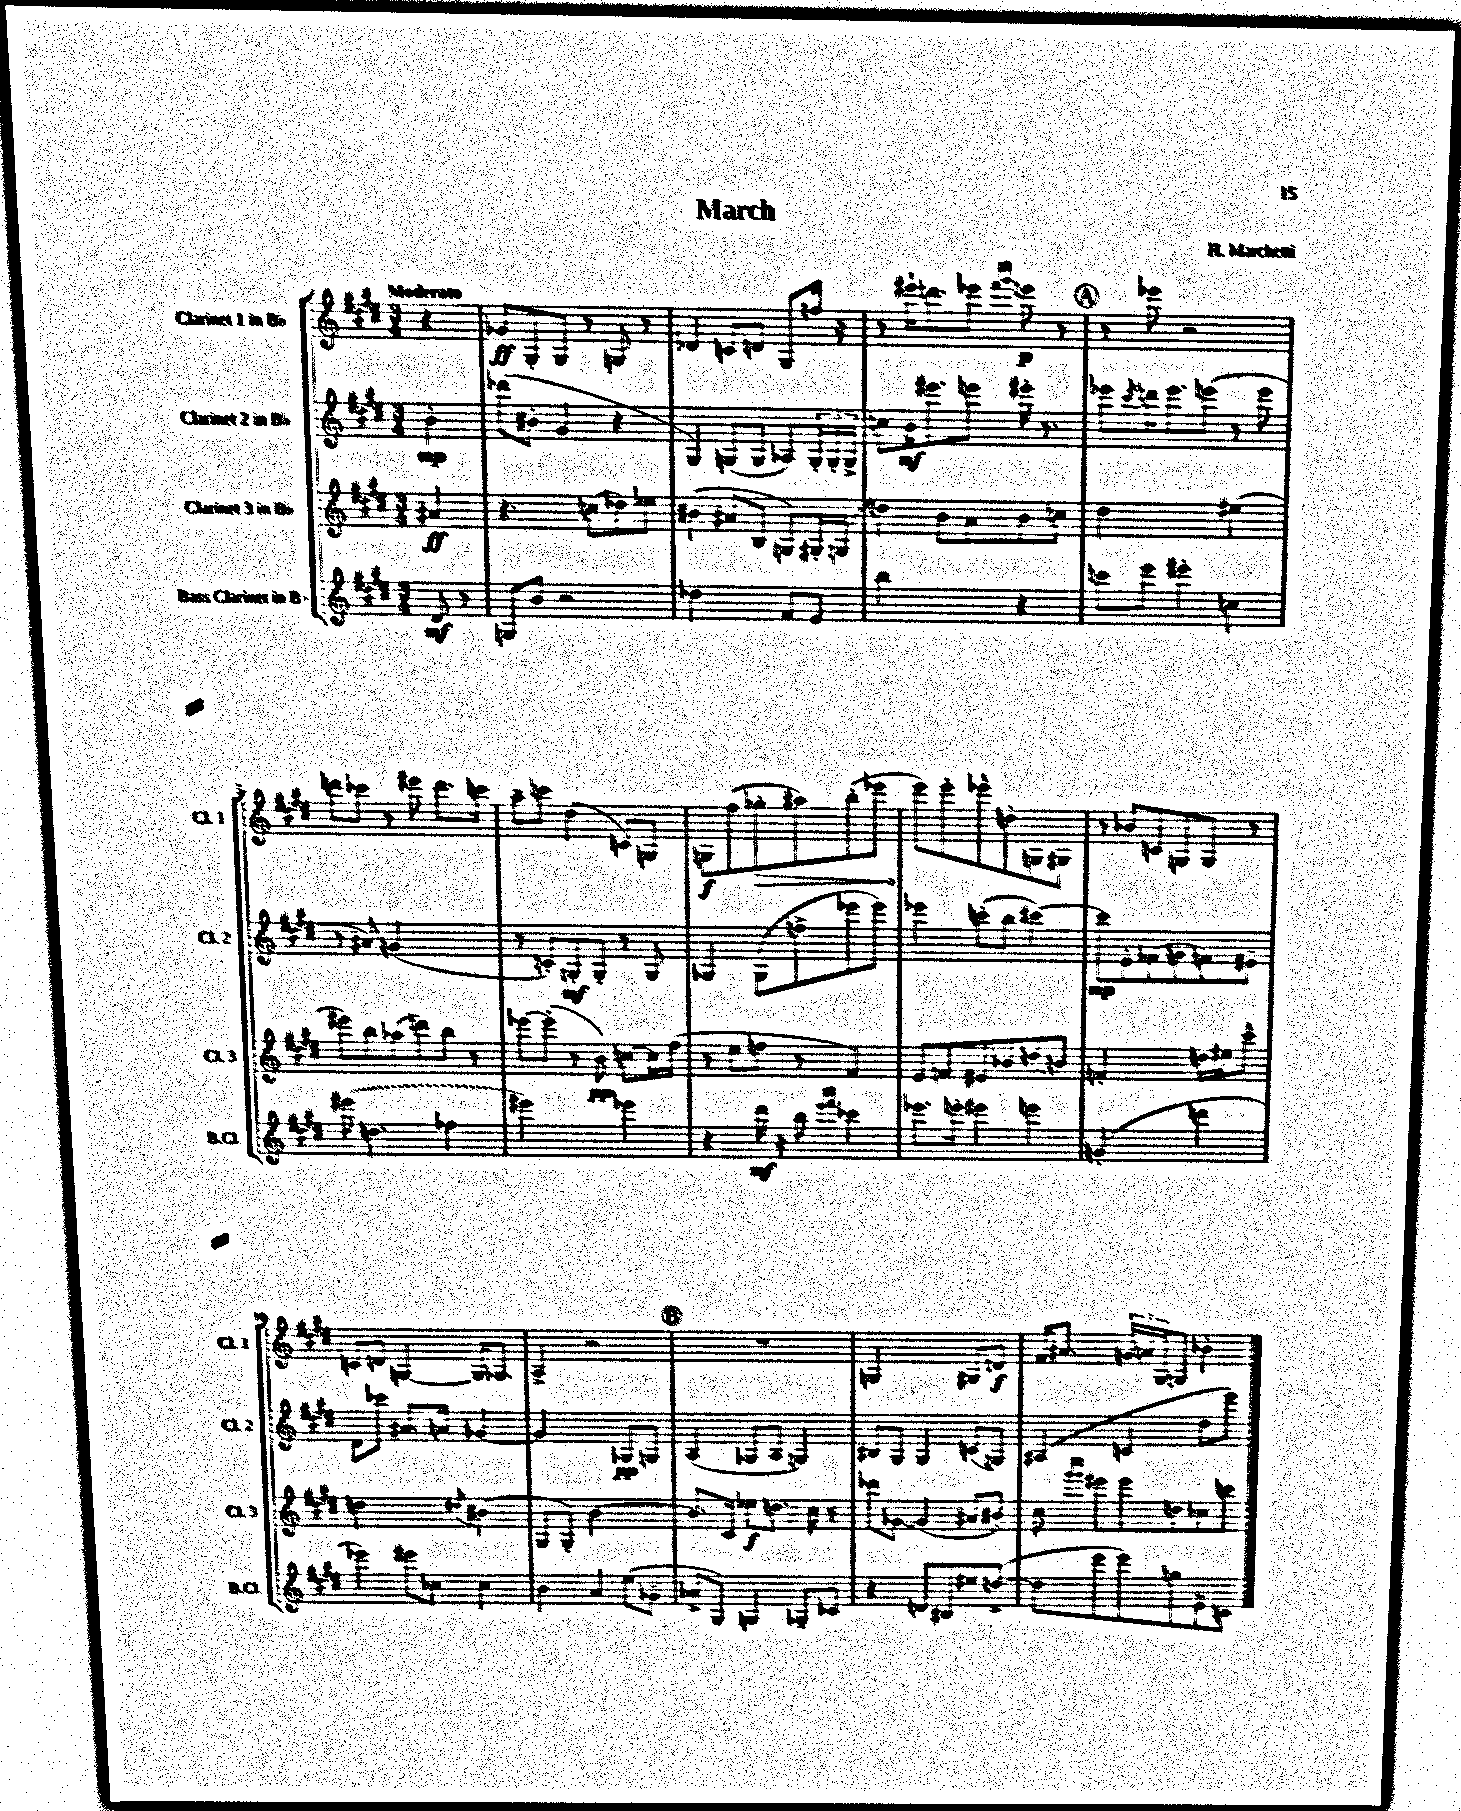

**kern	**dynam	**kern	**dynam	**kern	**dynam	**kern	**dynam
*part4	*part4	*part3	*part3	*part2	*part2	*part1	*part1
*staff4	*staff4	*staff3	*staff3	*staff2	*staff2	*staff1	*staff1
*I"Bass Clarinet in B♭	*	*I"Clarinet 3 in B♭	*	*I"Clarinet 2 in B♭	*	*I"Clarinet 1 in B♭	*
*I'B.Cl.	*	*I'Cl. 3	*	*I'Cl. 2	*	*I'Cl. 1	*
*clefG2	*	*clefG2	*	*clefG2	*	*clefG2	*
*k[f#c#g#d#]	*	*k[f#c#g#d#]	*	*k[f#c#g#d#]	*	*k[f#c#g#d#]	*
*M3/4	*	*M3/4	*	*M3/4	*	*M3/4	*
=	=	=	=	=	=	=	=
!	!	!	!	!	!	!LO:TX:a:B:t=Moderato	!
8d#/	mf	4a#X/	ff	4b'\	mp	4r	.
8r	.	.	.	.	.	.	.
=1	=1	=1	=1	=1	=1	=1	=1
8Gn/L	.	4.r	.	(8ddd-X\L	.	8g-X/L	ff
8b/J	.	.	.	8b#X'\J	.	8G#'/	.
2r	.	.	.	4g#/	.	8G#/J	.
.	.	(8ccn\L	.	.	.	8r	.
.	.	8dd-X\)	.	4r	.	8Gn/	.
.	.	8ee-X\J	.	.	.	8r	.
=2	=2	=2	=2	=2	=2	=2	=2
2dd-X\	.	(4b#X\	.	4G#/)	.	4d-X/	.
.	.	8a#X/L	.	(8Gn/L	.	8cn/L	.
.	.	8B/J	.	8G/J	.	8dn/J	.
8f#/L	.	8Gn/L)	.	8A-X/L)	.	8G#/L	.
8e/J	.	16G#X'/L	.	24G'/L	.	16ffn/Jk	.
.	.	.	.	24G'/	.	.	.
.	.	(16Gn/JJ	.	.	.	16r	.
.	.	.	.	24G^/JJ	.	.	.
=3	=3	=3	=3	=3	=3	=3	=3
2bb\	.	4ddn\)	.	8ccn\L	.	8r	.
.	.	.	.	16b\K	mf	16eee#X`\KL	.
.	.	.	.	8.eee#X\	.	8.dddn\	.
.	.	8b\L	.	.	.	.	.
.	.	8a\	.	8eeen\J	.	8eee-X\J	.
.	.	.	.	.	.	16qqfff#/LL	.
.	.	.	.	.	.	16qqggg#/JJ	.
4r	.	8b\	.	16eee#X'\	.	8eeen\	p
.	.	.	.	8.r	.	.	.
.	.	8ccn\J	.	.	.	8r	.
!!LO:REH:place=s1:t=A
=4	=4	=4	=4	=4	=4	=4	=4
8cccn\L	.	2dd#\	.	8eee-X\L	.	8r	.
.	.	.	.	8qccc#/	.	.	.
8eee\J	.	.	.	16dddn\K	.	8eee-X\	.
.	.	.	.	8.eee-\	.	.	.
4eee#X'\	.	.	.	.	.	2r	.
.	.	.	.	(8eeen\J	.	.	.
4ccn\	.	(4ee#X\	.	8r	.	.	.
.	.	.	.	8eee\	.	.	.
!!LO:LB:g=z
=5	=5	=5	=5	=5	=5	=5	=5
(8eee#X\	.	8eee#X\L)	.	8r	.	8dddn\L	.
4.ddn\	.	8bb\	.	8a#X/)	.	8ccc-X\J	.
.	.	(8aa-X\	.	(2gn/	.	8r	.
.	.	8dddn\)	.	.	.	8eee#X\	.
4ff-X\	.	8bb\J	.	.	.	8.ddd\L	.
.	.	8r	.	.	.	.	.
.	.	.	.	.	.	16cccn\Jk	.
=6	=6	=6	=6	=6	=6	=6	=6
2eee#X\)	.	[8eee-X\L	.	8r	.	8aa~\L	.
.	.	(8eee-'\J]	.	8cn'/L)	.	8cccn\J	.
.	.	8r	.	8Gn'/	mf	(4dd#\	.
.	.	8b\)	pp	8G'/J	.	.	.
4eee-X\	.	[8ccn\L	.	8r	.	8cn/L)	.
.	.	16cc\L]	.	8G/	.	8Gn/J	.
.	.	(16ff#\JJ	.	.	.	.	.
=7	=7	=7	=7	=7	=7	=7	=7
4r	.	8r	.	4G-X/	.	8Gn\L	f
.	.	8ee\L	.	.	.	(8ff#\	.
!	!	!	!	!	!	!	!LO:HP:b
16ddd#\	mf	8ffn\J	.	(8G-\L	.	8gg-X'\	>
16r	.	.	.	.	.	.	.
8bb\	.	8r	.	8ffn^\	.	8aa#X\)	.
16qqeee/LL	.	.	.	.	.	.	.
16qqfff#/JJ	.	.	.	.	.	.	.
4ccc-X\	.	4f#/)	.	8eee-X\	.	(8bb'\	.
.	.	.	.	8eee-\J)	.	8eee-X\J	.
=8	=8	=8	=8	=8	=8	=8	=8
8.eee-X\L	.	8e/L	.	4eee-X\	.	8eee\L)	.
.	.	8fn/	.	.	.	8eee'\	]
16eeen'\Jk	.	.	.	.	.	.	.
4eee#X\	.	8e#X/	.	(8cccn'\L	.	8eee-X^^\	.
.	.	8b-X/	.	8bb\J	.	8ddn'\	.
4eeen\	.	(8ddn/	.	[4ccc#X\)	.	8Gn\	.
.	.	8bn/J)	.	.	.	8G#X\J	.
=9	=9	=9	=9	=9	=9	=9	=9
(2gn'/	.	2fn'/	.	8ccc#\L]	mp	8r	.
.	.	.	.	8e'\	.	8b-X/L	.
.	.	.	.	(8f-X\	.	8cn/	.
.	.	.	.	8gn\	.	8Gn/	.
4dddn\	.	16ddn\LL	.	8fn\)	.	8G/J	.
.	.	16ee#X\J	.	.	.	.	.
.	.	8ccc#^^\J	.	8e#X~\J	.	8r	.
!!LO:LB:g=z
=10	=10	=10	=10	=10	=10	=10	=10
4eee-X\)	.	2ddn\	.	8d#\L	.	8cn/L	.
.	.	.	.	8ccc-X\J	.	8dn/J	.
8eee#X\L	.	.	.	8.a#X/L	.	[4Gn/	.
8cc-X\J	.	.	.	.	.	.	.
.	.	.	.	16an/Jk	.	.	.
.	.	8qdd#X/	.	.	.	.	.
4cc-\	.	(4b#X\	.	[4g-X/	.	16G/KL]	.
.	.	.	.	.	.	8.G-X/J	.
=11	=11	=11	=11	=11	=11	=11	=11
4b\	.	8G#/L	.	2g-/]	.	4A^/	.
.	.	8G#'/J)	.	.	.	.	.
4a/	.	[2b\	.	.	.	2r	.
(8ee\L	.	.	.	8G-X/L	pp	.	.
8g-X~\J	.	.	.	8Gn/J	.	.	.
!!LO:REH:place=s1:t=B
=12	=12	=12	=12	=12	=12	=12	=12
8a-X^/L	.	8.b/L]	.	(4A/	.	2.r	.
8G#/J)	.	.	.	.	.	.	.
.	.	16c#/Jk	.	.	.	.	.
4Gn/	.	8ee-X\L	f	8G-X/L	.	.	.
.	.	8.ddn\J	.	8A/J	.	.	.
8G-X~/L	.	.	.	4Gn/)	.	.	.
.	.	16cc#\	.	.	.	.	.
8c-X/J	.	8r	.	.	.	.	.
=13	=13	=13	=13	=13	=13	=13	=13
4r	.	8ddd-X\L	.	8B#X/L	.	2Gn/	.
.	.	[8g-X\J	.	8G#/J	.	.	.
8dn/L	.	(4g-/]	.	4G#/	.	.	.
8B#X/	.	.	.	.	.	.	.
8ee#X/	.	8a#X/L	.	(8cn/L	.	8G#X/L	.
([8ddn^/J	.	8b#X'/J)	.	8Gn/J)	.	8dn/J	f
=14	=14	=14	=14	=14	=14	=14	=14
8dd\L]	.	8cc#\	.	(4A#X/	.	16f#/KL	.
.	.	.	.	.	.	8.a#X/J	.
.	.	16qqggg#/LL	.	.	.	.	.
.	.	16qqggg#/JJ	.	.	.	.	.
8eee\	.	8eee#X\L	.	.	.	.	.
8eee\)	.	8eee#\	.	4cn/	.	24gn/LL	.
.	.	.	.	.	.	24an/	.
.	.	.	.	.	.	24G#/J	.
8ggn\	.	8ddn\	.	.	.	8Gn/J	.
8e~\	.	8cc-X\	.	8dd#\L	.	4b-X'\	.
8cn\J	.	8cccn\J	.	8eee\J)	.	.	.
==	==	==	==	==	==	==	==
*-	*-	*-	*-	*-	*-	*-	*-
